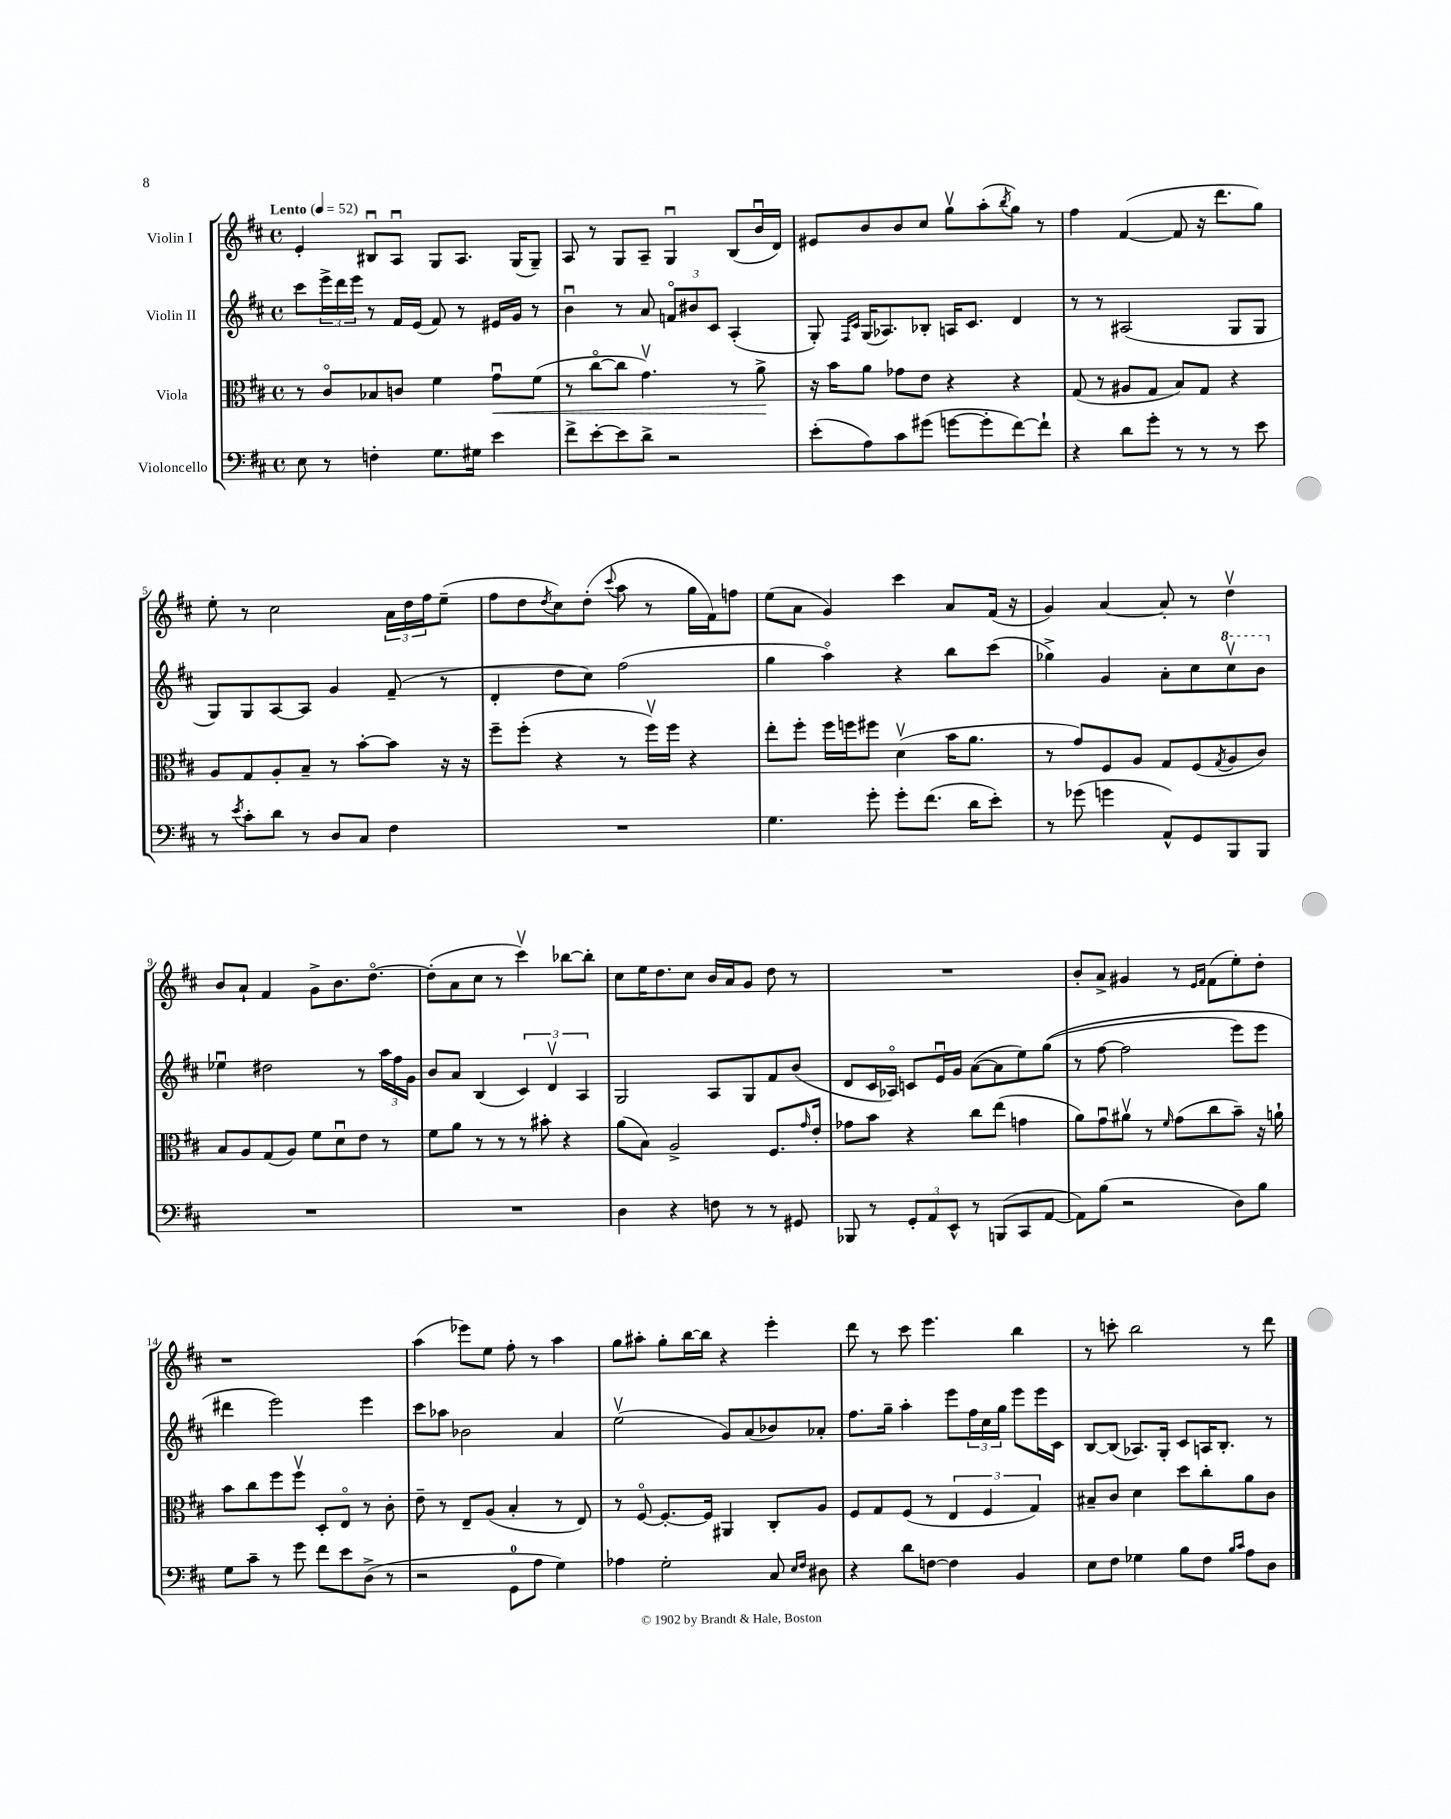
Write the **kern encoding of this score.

**kern	**kern	**kern	**kern
*staff4	*staff3	*staff2	*staff1
*clefF4	*clefC3	*clefG2	*clefG2
*k[f#c#]	*k[f#c#]	*k[f#c#]	*k[f#c#]
*M4/4	*M4/4	*M4/4	*M4/4
*met(c)	*met(c)	*met(c)	*met(c)
*MM52	*MM52	*MM52	*MM52
8E\	8r	8ccc#\L	4e'/
8r	8c#o/L	24eee^\L	.
.	.	24ddd\	.
.	.	24eee\JJ	.
4F'\	8B-/	8r	8B#u/L
.	8c/J	16f#/LL	8Au/J
.	.	(16e/JJ	.
8.G\L	4f#\	8f#/)	8G/L
.	.	8r	8.A/J
16G#\Jk	.	.	.
4e\	8gu\L	16e#/LL	.
.	.	16g/JJ	(16G/LK
.	(8f#\J	8r	8G~/J)
=	=	=	=
8f#^\L	8r	4bu\	8A/
[8e'\	[8cc#o\L	.	8r
8e\]	8cc#\]J	8r	8G/L
8d^\J	4.gv\)	8a/	8A~/J
2r	.	12fo/L	4Gu/
.	.	12b#/	.
.	.	12c#/J	.
.	8r	(4A'/	(8B/L
.	8a^\	.	16bu/L
.	.	.	16d/JJ)
=	=	=	=
(8e'\L	16r	8G'/)	8e#/L
.	16b\LK	.	.
.	.	16qqF#/LL	.
.	.	16qqc#/JJ	.
8A\)	8a\J	(16G/LK	8b/
.	.	8.A-/)	.
8c#\	8g-\L	.	8b/
(8g#\J	8e\J	8B-'/J	8cc#/J
[8g\L	4r	16A/LK	8ggv\L
.	.	8.c#/J	.
8g'\]	.	.	(8aa'\
.	.	.	8qbb/
[8f#\)	4r	4d/	8gg\J)
8f#`\]J	.	.	8r
=	=	=	=
4r	(8G/	8r	4ff#\
.	8r	8r	.
8d\L	8A#/L	(2A#/	([4f#/
8g'\J	8G/J	.	.
8r	8B/L)	.	8f#/]
8r	8G/J	.	16r
.	.	.	8.ddd\L
8r	4r	8G/L	.
8e\	.	8G/J	8gg\J)
=	=	=	=
8r	8A/L	8G/L)	8ee'\
8qe/	.	.	.
8c#'\L	8G/	8G/	8r
8d\J	8A'/	[8A/	2cc#\
8r	8B~/J	8A/]J	.
8D/L	8r	4g/	.
8C#/J	[8b'\L	.	.
4F#\	8b\]J	(8f#~/	24a\LL
.	.	.	24dd\
.	.	.	24ff#\J
.	16r	8r	(8ee~\J
.	16r	.	.
=	=	=	=
1r	8ff#~\L	4d'/	8ff#\L
.	(8ff#'\J	.	8dd\
.	.	.	8qdd/
.	4r	8dd\L	8cc#\)
.	.	8cc#\J)	(8dd'\J
.	.	.	8qqccc#/
.	8r	(2ff#\	8aa\
.	16ff#v\LL)	.	8r
.	16ff#\JJ	.	.
.	4r	.	16gg\LL
.	.	.	16f#\J)
.	.	.	8ff\J
=	=	=	=
4.G\	8ee'\L	4gg\	(8ee\L
.	8ff#'\J	.	8a\J
.	16ff#\LL	4aao\)	4g/)
.	16ff\J	.	.
8g'\	8ff#\J	.	.
8g'\L	(4dv\	4r	4ccc#\
(8.f#\J	.	.	.
.	16b\LK	8bb\L	8a/L
16d\LK	8.a\J	.	.
8e'\J)	.	(8ccc#\J	(16f#/Jk
.	.	.	16r
=	=	=	=
8r	8r	4gg-^\)	4g/)
(8g-\	8g/L)	.	.
4g\	8F#/	4g/	[4a/
.	8A/J	.	.
8AA^^/L)	8G/L	8a'\L	8a'/]
8GG/	(8F#/	8cc#\	8r
.	8qG/	.	.
8BBB/	8A/	8ccc#v\	4ddv\
8BBB/J	8c#/J)	8bb\J	.
=	=	=	=
1r	8B/L	4ee-u\	8b/L
.	8A/	.	8a`/J
.	(8G/	2dd#\	4f#/
.	8A/J)	.	.
.	8f#\L	.	8g^\L
.	8du\	.	8.b\
.	8e\J	8r	.
.	.	.	[8.ddo\J
.	8r	24aa\LL	.
.	.	24ff#\	.
.	.	24g\JJ	.
=	=	=	=
1r	8f#\L	8b/L	(8dd'\]L
.	8a\J	8a/J	8a\
.	8r	(4B/	8cc#\J
.	8r	.	8r
.	8r	6c#/)	4ccc#v\)
.	8b#'\	.	.
.	.	6dv/	.
.	4r	.	[8bb-\L
.	.	6A/	.
.	.	.	8bb-'\]J
=	=	=	=
4D\	(8a\L	2G/	8cc#\L
.	8B\J)	.	16ee\K
.	.	.	8.dd\
4r	2A^/	.	.
.	.	.	8cc#\J
8F\	.	8A/L	16b/LL
.	.	.	16a/J
8r	.	8G/	8g/J
8r	8.F#/L	8f#/	8dd\
8GG#/	.	(8b/J	8r
.	16qqg/	.	.
.	16e'/Jk	.	.
=	=	=	=
8BBB-/	8g-\L	8d/L	1r
8r	8b\J	16c#/L	.
.	.	16A-o/JJ)	.
12GG'/L	4r	8c/L	.
12AA/	.	.	.
.	.	16eu/L	.
12EE^^/J	.	.	.
.	.	16g/JJ	.
8r	8cc#\L	([8a\L	.
(8BBB/L	(8ee\J	8a\]	.
8CC#/	4g\	8ee\)	.
[8AA/J	.	&((8gg\J	.
=	=	=	=
8AA\]L)	8a\L)	8r	8b'/L
(8B\J	8gu\	[8ff#\	8a^/J
2r	8a#v\J	2ff#\]	4g#/
.	8r	.	.
.	16qqf#/	.	.
.	(8g\L	.	8r
.	.	.	16qqe/LL
.	.	.	16qqf#/JJ
.	8cc#\	.	(8f#\L
8D\L)	8b~\J)	8eee\L)	8ee'\)
8B\J	16r	8eee\J	8dd'\J
.	16a`\	.	.
=	=	=	=
8G\L	8b\L	4ddd#\	1r
8c#~\J	8cc#\	.	.
8r	8ff#\	2eee\&)	.
8g\	8ff#v\J	.	.
8f#\L	8D'/L	.	.
8e\	8Eo/J	.	.
(8D^\J	8r	4eee\	.
8r	8c#'\	.	.
=	=	=	=
2r	8e~\	8ccc#\L	(4aa\
.	8r	8aa-\J	.
.	8E~/L	2b-\	8eee-\L)
.	(8A/J	.	8ee\J
8GG\L	4B'/	.	8ff#'\
8A\J	.	.	8r
4G\)	8r	4a/	4aa\
.	8E/)	.	.
=	=	=	=
4A-\	8r	(2eev\	8gg\L
.	[8F#o/	.	8aa#'\J
2G'\	8.F#'/_L	.	8gg'\L
.	.	.	[16bb\L
.	16F#/]Jk	.	16bb\]JJ
.	4AA#/	8g/L)	4r
.	.	(8a/	.
8C#/	8C#'/L	8b-/)	4eee'\
16qqE/LL	.	.	.
16qqF#/JJ	.	.	.
8D#\	8A/J	8a-'/J	.
=	=	=	=
4r	8F#/L	8.ff#\L	8ddd\
.	8G/	.	8r
.	.	16gg~\Jk	.
8d\L	(8F#/J	4aa'\	8ccc#\
[8F\J	8r	.	4.eee\
4F\]	6E/	8eee\L	.
.	.	24ff#\L	.
.	6F#/	24cc#\	.
.	.	24gg\JJ	.
4BB/	.	8eee\L	4bb\
.	6G/)	.	.
.	.	16eee\L	.
.	.	16c#\JJ	.
=	=	=	=
8E\L	8B#~/L	[8B/L	8r
8F#\J	8c#/J	(8B/]J	8ccc'\
4G-\	4d\	8.A-/L)	2bb\
.	.	16G'/Jk	.
8B\L	8dd\L	8c#/L	.
8F#\J	8cc#'\	16A/K	.
.	.	8.B'/J	.
16qqB/LL	.	.	.
16qqc#/JJ	.	.	.
8A\L	8a\	.	8r
8D\J	8c#\J	8r	8ddd\
==	==	==	==
*-	*-	*-	*-
